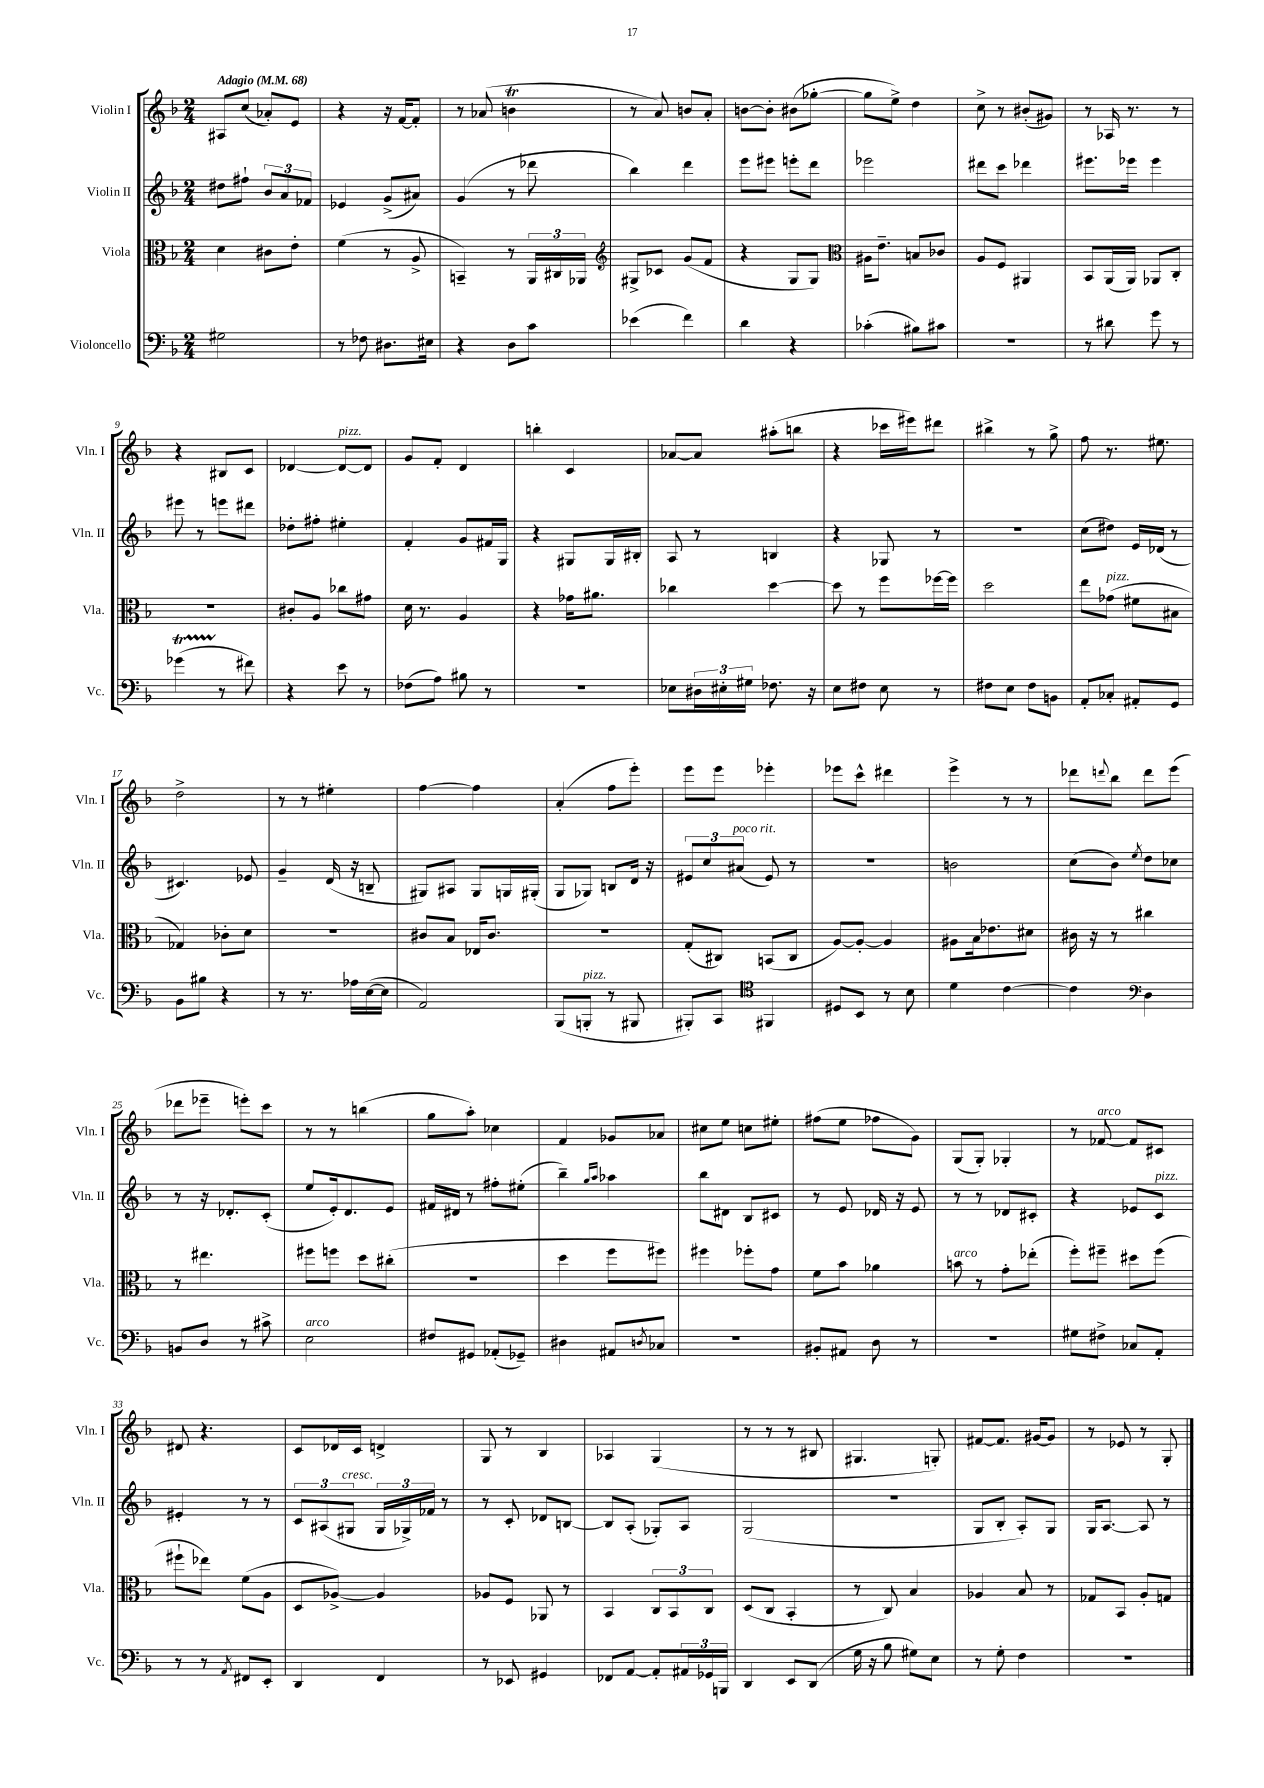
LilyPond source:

<<
\new StaffGroup <<
\new Staff = "s0" \with { instrumentName = "Violin I" shortInstrumentName = "Vln. I" } {
    \clef treble \key f \major \numericTimeSignature \time 2/4 \tempo "Adagio" 4 = 68
    ais8 c''8( aes'8-.) e'8 |
    r4 r16 f'16~ f'8-. |
    r8 aes'8( b'4\trill |
    r8 a'8) b'8 a'8-. |
    b'8~ b'8-. bis'8( ges''8~-. |
    ges''8 e''8->) d''4 |
    c''8-> r8 bis'8-.( gis'8) |
    r8 aes16 r8. r8 |
    r4 bis8 c'8 |
    des'4~ des'8~^\markup { \italic "pizz." } des'8 |
    g'8 f'8-. d'4 |
    b''4-. c'4 |
    aes'8~ aes'8 ais''8-.( b''8 |
    r4 ces'''16 eis'''16) dis'''8 |
    bis''4-> r8 g''8-> |
    f''8 r8. eis''8. |
    d''2-> |
    r8 r8 eis''4-. |
    f''4~ f''4 |
    a'4-.( f''8 e'''8-.) |
    e'''8 e'''8 ees'''4-. |
    ees'''8 c'''8-^ dis'''4 |
    e'''4-> r8 r8 |
    des'''8 \appoggiatura { d'''8 } bes''8 d'''8 e'''8( |
    des'''8 ees'''8-- e'''8-.) c'''8 |
    r8 r8 b''4( |
    g''8 a''8-.) ces''4 |
    f'4 ges'8 aes'8 |
    cis''8 e''8 c''8 eis''8-. |
    fis''8( e''8 fes''8 g'8) |
    g8( g8-.) ges4-. |
    r8 fes'8~^\markup { \italic "arco" } fes'8 cis'8 |
    dis'8 r4. |
    c'8 des'16 c'16 d'4-> |
    g8 r8 bes4 |
    aes4 g4( |
    r8 r8 r8 bis8 |
    gis4. g8-.) |
    fis'8~ fis'8. gis'16~ gis'8 |
    r8 ees'8 r8 g8-. \bar "|." |
}
\new Staff = "s1" \with { instrumentName = "Violin II" shortInstrumentName = "Vln. II" } {
    \clef treble \key f \major \numericTimeSignature \time 2/4
    dis''8 fis''8-! \tuplet 3/2 { bes'8 a'8 fes'8 } |
    ees'4 g'8->( ais'8) |
    g'4( r8 des'''8 |
    bes''4) d'''4 |
    e'''8 eis'''8 e'''8-. d'''8 |
    ees'''2 |
    dis'''8 c'''8 des'''4 |
    eis'''8. ees'''16 ees'''4 |
    eis'''8 r8 e'''8 dis'''8 |
    des''8-. fis''8-. eis''4-. |
    f'4-. g'8 fis'16 g16 |
    r4 gis8 gis16 bis16-. |
    a8 r8 b4 |
    r4 ges8 r8 |
    R2 |
    c''8( dis''8) e'16 des'16( r8 |
    cis'4.) ees'8 |
    g'4-- d'16( r16 b8-- |
    gis8) ais8 gis8 g16 gis16-.( |
    g8 ges8) b8 d'16 r16 |
    \tuplet 3/2 { eis'8 c''8 ais'8^\markup { \italic "poco rit." }( } eis'8) r8 |
    r2 |
    b'2 |
    c''8( bes'8) \acciaccatura { e''8 } d''8 ces''8 |
    r8 r16 des'8.-. c'8-.( |
    e''8 e'16-.) d'8. e'8 |
    fis'16 dis'16 r8 fis''8-. eis''8-.( |
    bes''4--) \grace { g''16 a''16 } aes''4 |
    bes''8 dis'8 bes8 cis'8 |
    r8 e'8 des'16 r16 e'8 |
    r8 r8 des'8 cis'8-. |
    r4 ees'8 c'8^\markup { \italic "pizz." } |
    eis'4-. r8 r8 |
    \tuplet 3/2 { c'8 ais8( gis8^\markup { \italic "cresc." } } \tuplet 3/2 { gis16 ges16->) fes'16 } r8 |
    r8 c'8-. des'8 b8~ |
    b8 a8-.( ges8-.) a8 |
    g2( |
    r2 |
    g8 bes8-. a8-.) g8 |
    g16 a8.~ a8 r8 \bar "|." |
}
\new Staff = "s2" \with { instrumentName = "Viola" shortInstrumentName = "Vla." } {
    \clef alto \key f \major \numericTimeSignature \time 2/4
    d'4 cis'8 e'8-. |
    f'4( r8 a8-> |
    b,4--) r8 \tuplet 3/2 { a,16 cis16 aes,16 } |
    \clef treble gis8-> ces'8 g'8( f'8 |
    r4 g8 g8) |
    \clef alto ais16 e'8.-- b8 ces'8 |
    a8 f8 ais,4 |
    bes,8 a,16( a,16) aes,8 c8-. |
    R2 |
    cis'8-. a8 ces''8 gis'8 |
    d'16 r8. a4 |
    r4 ges'16 ais'8. |
    ces''4 d''4~ |
    d''8 r8 f''8 fes''16~ fes''16 |
    d''2 |
    e''8 ges'8^\markup { \italic "pizz." }( fis'8 bis8 |
    ges4) ces'8-. d'8 |
    r2 |
    cis'8 bes8 ees16 cis'8. |
    r2 |
    g8-.( cis8) b,8( cis8 |
    a8~) a8~-. a4 |
    ais8 bes16 ees'8. dis'8 |
    cis'16 r16 r8 cis''4 |
    r8 eis''4. |
    fis''8 f''8 d''8 cis''8-.( |
    R2 |
    d''4 f''8 fis''8) |
    fis''4 fes''8-. g'8 |
    f'8 bes'8 aes'4 |
    b'8^\markup { \italic "arco" } r8 g'8-. ees''8-.( |
    f''8-.) fis''8-- dis''8 fis''8( |
    fis''8-! ees''8) f'8( a8 |
    d8 aes8~->) aes4 |
    aes8 f8 aes,8 r8 |
    bes,4 \tuplet 3/2 { c8 bes,8 c8 } |
    d8( c8 bes,4-. |
    r8 c8) bes4 |
    aes4 bes8 r8 |
    ges8 bes,8 a8-. g8 \bar "|." |
}
\new Staff = "s3" \with { instrumentName = "Violoncello" shortInstrumentName = "Vc." } {
    \clef bass \key f \major \numericTimeSignature \time 2/4
    gis2 |
    r8 fes8 dis8. eis16 |
    r4 d8 c'8 |
    ees'4( f'4) |
    d'4 r4 |
    ces'4-.( bis8) cis'8 |
    R2 |
    r8 dis'8 g'8 r8 |
    ges'4\startTrillSpan( r8\stopTrillSpan fis'8) |
    r4 e'8 r8 |
    fes8( a8) bis8 r8 |
    R2 |
    ees8 \tuplet 3/2 { dis16 eis16-. gis16 } fes8. r16 |
    e8 fis8 e8 r8 |
    fis8 e8 fis8 b,8 |
    a,8-. ces8-. ais,8-. g,8 |
    bes,8 bis8 r4 |
    r8 r8. aes16 e16~( e16 |
    a,2) |
    bes,,8( b,,8-.^\markup { \italic "pizz." } r8 bis,,8 |
    bis,,8-.) c,8 \clef tenor fis,4 |
    dis8 bes,8 r8 bes8 |
    d'4 c'4~ |
    c'4 \clef bass d4 |
    b,8 d8 r8 cis'8-> |
    e2^\markup { \italic "arco" } |
    fis8 gis,8 aes,8-.( ges,8--) |
    dis4 ais,8 \acciaccatura { d8 } ces8 |
    r2 |
    bis,8-. ais,8 d8 r8 |
    R2 |
    gis8 fis8-> ces8 a,8-. |
    r8 r8 \acciaccatura { a,8 } fis,8 e,8-. |
    d,4 f,4 |
    r8 ees,8 gis,4 |
    fes,8 a,8~ a,8-. \tuplet 3/2 { ais,16 ges,16 b,,16 } |
    d,4 e,8 d,8( |
    g16 r16 bes8 gis8) e8 |
    r8 g8-. f4 |
    R2 \bar "|." |
}
>>
>>
